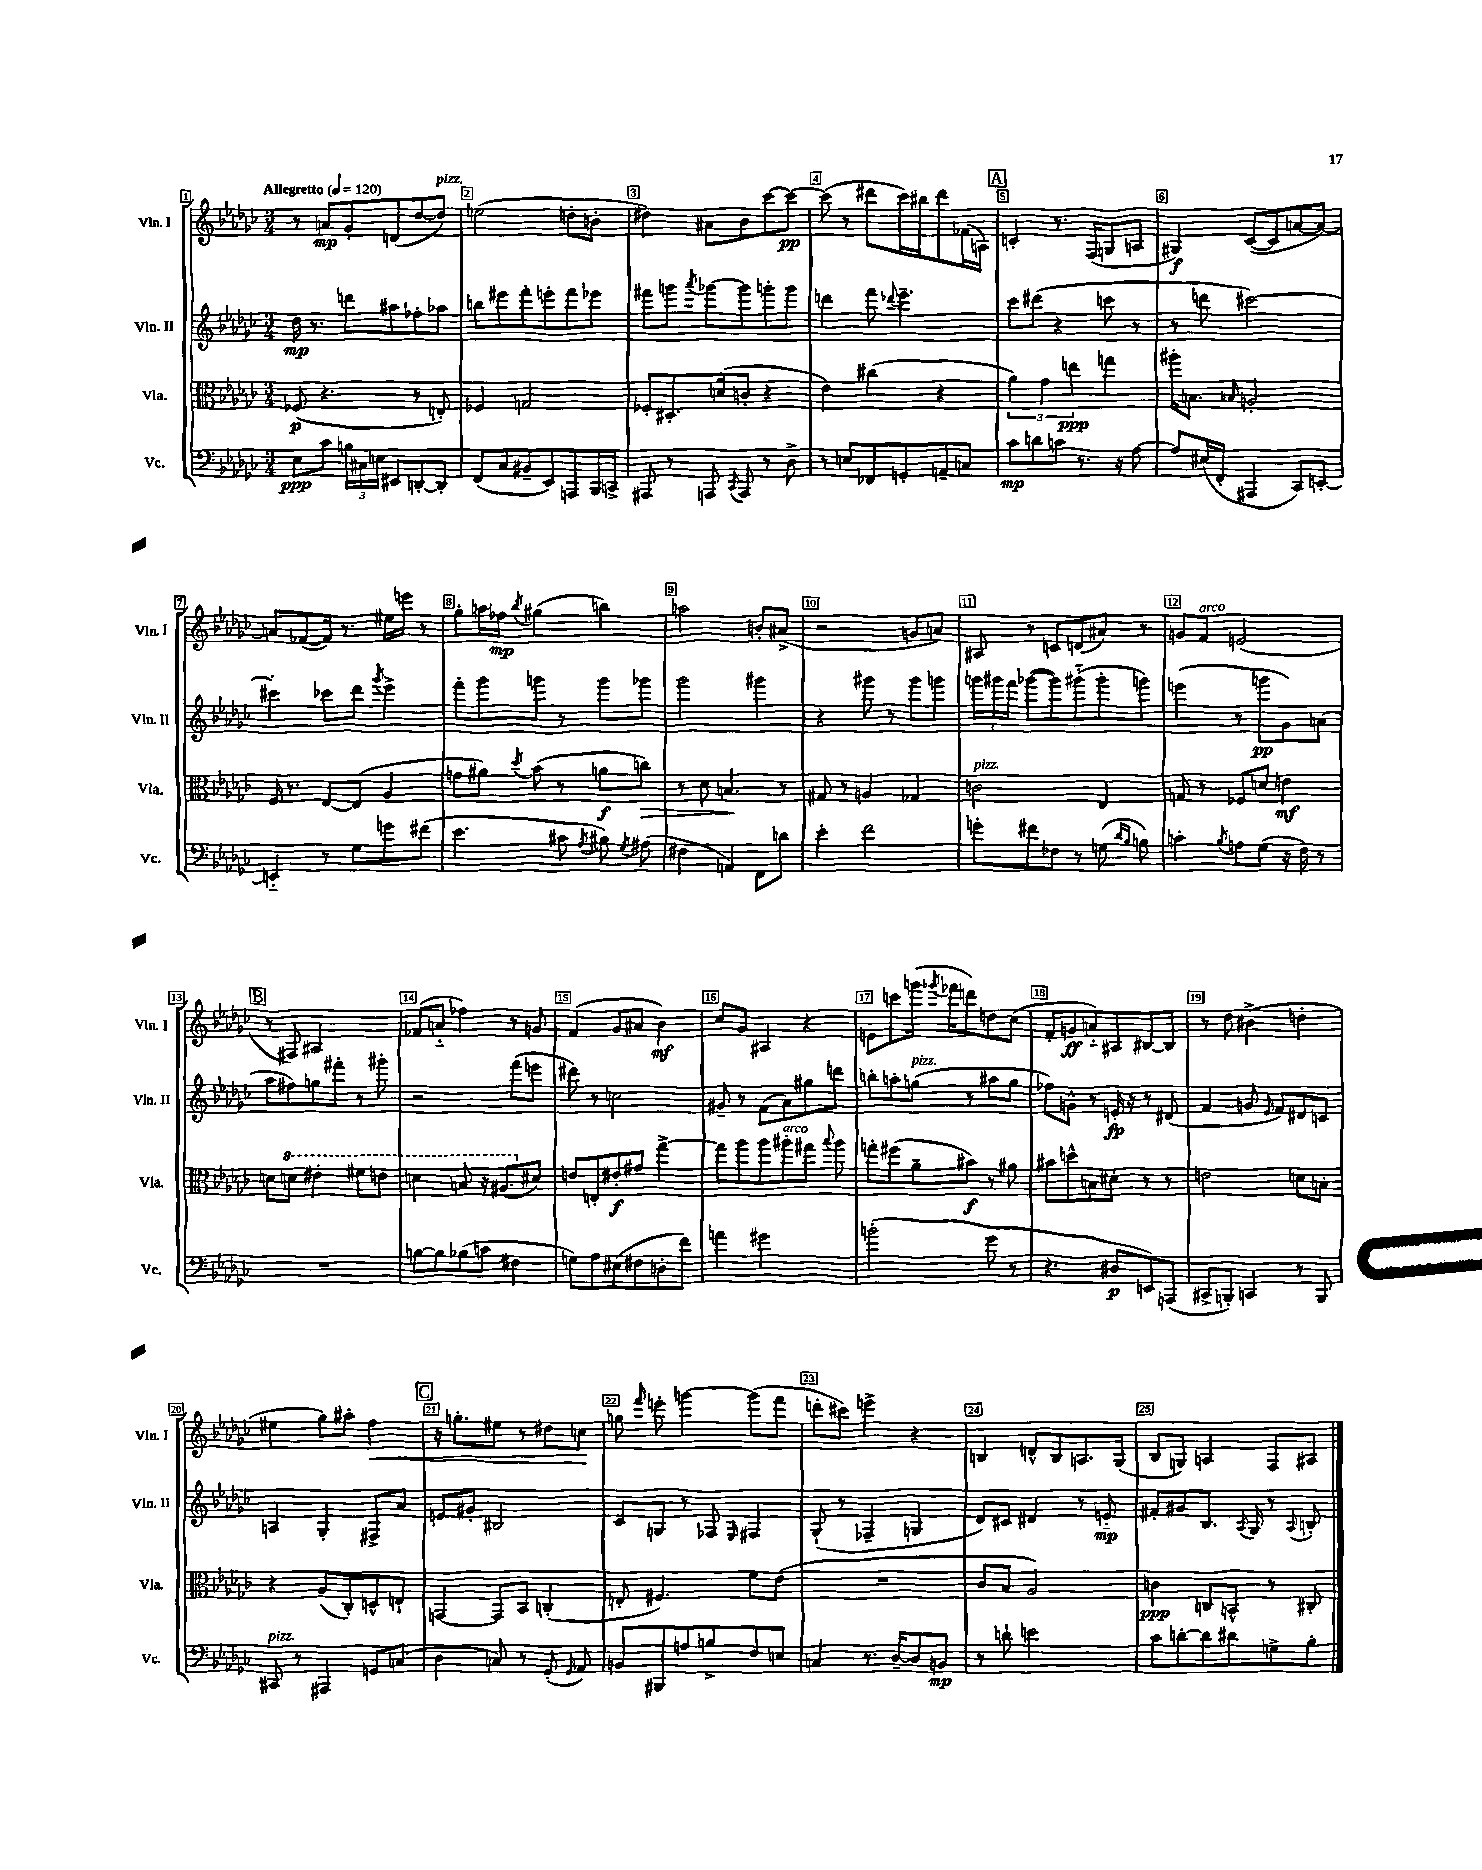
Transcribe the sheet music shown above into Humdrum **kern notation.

**kern	**kern	**kern	**kern
*staff4	*staff3	*staff2	*staff1
*clefF4	*clefC3	*clefG2	*clefG2
*k[b-e-a-d-g-c-]	*k[b-e-a-d-g-c-]	*k[b-e-a-d-g-c-]	*k[b-e-a-d-g-c-]
*M3/4	*M3/4	*M3/4	*M3/4
*MM120	*MM120	*MM120	*MM120
8E-\L	(8F-/	16dd-\	8r
.	.	8.r	.
8c-\J	4.r	.	8a/L
24B\LL	.	8ddd\L	8g-'/
24C#\	.	.	.
24E\JJ	.	.	.
8EE#/L	.	8aa#\	(8d/
[8DD'/	8r	8ff-'\	[8dd-/
8DD'/]J	8E'/)	8aa-\J	8dd-/]J)
=	=	=	=
(8FF/L	4F-/	8bb\L	(2ee\
8C-/	.	8eee#\	.
8BB#~/	2G/	8fff'\	.
8EE-/)	.	8eee'\	.
8AAA/	.	8fff\	8dd'\L
16BBB-/L	.	8eee-\J	8b'\J
16CC^/JJ	.	.	.
=	=	=	=
8AAA#/	8F-'/L	8fff#\L	4dd#\)
8r	8.D#'/	8ggg\J	.
.	.	8qaaa-/	.
8AAA/	.	[8ggg-\L	8a#\L
.	(16d/k	.	.
8qCC-/	.	.	.
8AAA/	8c'/J	8ggg-\]	8b-\
8r	4r	8ggg'\	[8ccc-\
8D-^\	.	8ggg\J	8ccc-\_J
=	=	=	=
8r	4e-\)	4ddd\	(8ccc-\]
8E/L	.	.	8r
8FF-/	(4cc#\	8fff\	8ddd#\L
.	.	8qqddd-/	.
8GG'/	.	4.eee-~\	16ccc-\L)
.	.	.	16bb#\J
8AA~/	4r	.	8ddd#\
8C/J	.	.	(16f-\L
.	.	.	16A\JJ)
=	=	=	=
8c-\L	6a-\)	8ccc-\L	4c'/
8d\	.	(8ddd#\J	.
.	6g-\	.	.
8c\J	.	4r	8.r
.	6ee\	.	.
8.r	.	.	.
.	.	.	(16F/LK
.	4gg\	8ccc\	8G/
16r	.	.	.
[8A-\	.	8r	8A/J
=	=	=	=
8A-/]L	16aa#'\LK	8r	4G#/)
.	8.B\J	.	.
(16E#/L	.	8ddd\	.
16FF'/JJ	.	.	.
.	16qqB-/	.	.
4AAA#/	2A'/	[2ccc#\)	([8c-/L
.	.	.	8c-/]
8CC-/L)	.	.	[8a/
[8EE'/J	.	.	8a/_J)
=	=	=	=
4EE'~/]	16F/	4ccc#'\]	8a/]L
.	8.r	.	.
.	.	.	([8f-/
8r	[8E-/L	8ccc-\L	16f-/]Jk)
.	.	.	8.r
8G-\L	(8E-/]J	8ddd-\J	.
.	.	8qggg-/	.
8g\	4A-/	4eee-^\	16ee#\LL
.	.	.	16eee\JJ
(8f#\J	.	.	8r
=	=	=	=
4.e-\	8g\L	8fff'\L	8gg-'\L
.	8a#\J)	8ggg-\	16aa\L
.	.	.	16ff-\JJ
.	8qdd-/	.	8qbb-/
.	(8b-\	8ggg\J	(4gg#\
8c#\	8r	8r	.
8qA-/	.	.	.
8B#\)	8a\L	8ggg\L	4bb\)
8qG-/	.	.	.
(8A#\	8cc\J)	8ggg-\J	.
=	=	=	=
4F#\	8r	2ggg-\	2aa\
.	8d-\	.	.
4AA/)	4.B/	.	.
8FF\L	.	4ggg#\	8b'/L
8d\J	8r	.	(8a#^/J
=	=	=	=
4e-'\	8G#/	4r	2r
.	8r	.	.
2f\	4A/	8ggg#\	.
.	.	8r	.
.	4G-/	8ggg#\L	8g/L
.	.	8ggg\J	8a/J)
=	=	=	=
8g'\L	2c\	24ggg\LL	8A#/
.	.	24ggg#\	.
.	.	24fff\JJ	.
8f#\	.	([8ggg-\L	8r
8F-\J	.	8ggg-\])	8c/L
8r	.	(8ggg#'~\	(8d/
(8G\	4E-/	8ggg#'\	8a#/J)
16qqd-/LL	.	.	.
16qqB-/JJ	.	.	.
8B\)	.	8ggg\J)	8r
=	=	=	=
4c'\	8G/	(4eee\	8g/L
.	8r	.	8f/J
8qB-/	.	.	.
8A\L	8F-/L	8r	(2e/
(8G-\J	8d/J	8ggg\L	.
16r	4e\	8g-\)	.
16F\)	.	.	.
8r	.	(8a\J	.
=	=	=	=
2.r	8d\L	8aa-\L	8r
.	8dd\J	8ff#\)	8F#/)
.	4ee#'\	8gg\	2A#/
.	.	8fff#'\J	.
.	8ff#\L	8r	.
.	8ee\J	8ggg#'\	.
=	=	=	=
[8B\L	4dd\	2r	(8f-/L
8B\]	.	.	8a'~/J
(8B-\	8b/	.	4ff-\)
8c\J	16r	.	.
.	(8.a#/L	.	.
4F#\	.	(8fff\L	8r
.	8d#/J)	8eee\J	8g/
=	=	=	=
8G\L)	8e/L	8ddd#\)	(4f/
8A-\	8E'/	8r	.
(8E#\	8e#'/	2cc\	8g-/L
8F#\	8g#/J	.	8a#/J
8D'\	[4gg-^\	.	4b-\)
8f\J)	.	.	.
=	=	=	=
4a\	8gg-\]L	8g#~/	8cc-/L
.	8aa-\	8r	8g-/J
2g#\	8aa-\	(8f\L	4A#/
.	8aa#'\	8a-\)	.
.	8gg#\J	8gg#\	4r
.	8qqbb-/	.	.
.	8aa#\	8ddd\J	.
=	=	=	=
(2b'\	8gg'\L	8bb'\L	8e\L
.	(8ff#\	8aa'\	8ccc\
.	8a-~\	(8gg\J	(16ggg\Jk
.	.	.	8qggg-/
.	.	.	16fff-\LK
.	8b#\J)	8r	8ddd\)
8g-\	8r	8aa#\L	8dd\
8r	8a#\	8gg\J	(8cc-\J
=	=	=	=
4.r	8b#\L	8ff-\L)	8f'/L
.	8dd^^\	8g^^\J	8g/
.	8B\	8r	8a'~/)
8D#/L	8d#'\J	16e'/	8A#/
.	.	16r	.
8EE/)	8r	8r	[8B#/
(8AAA/J	8r	(8d#/	8B#/]J
=	=	=	=
8CC#^/L	2e\	4f/	8r
8BBB'/J)	.	.	8dd-\
4CC/	.	8g/	(4b#^\
.	.	16qqe-/	.
.	.	8f/L)	.
8r	8d\L	8d#/	4dd'\
8BBB/	8B'\J	8c/J	.
=	=	=	=
8CC#/	4r	4A/	4ee#\
8r	.	.	.
4AAA#/	(8A-/L	4G-'/	8gg-\L)
.	8C-'/)	.	8aa#'\J
8GG/L	8D^^/	8F#^/L	4ff\
(8C/J	8E`/J	8a-/J	.
=	=	=	=
4D-\	[4GG/	8e/L	16r
.	.	.	8.gg'\L
.	.	8g#'/J	.
8C/)	8GG/]L	2B#/	8ee#\J
8r	8BB-/J	.	8r
(8GG-'/	(4C'/	.	8dd#\L
16qqGG-/	.	.	.
8AA-/)	.	.	8cc\J
=	=	=	=
8BB/L	8E'/	8c-/L	8gg\
.	.	.	16qqfff/
8BBB#/	4.F#/)	8G/J	8eee'\
8A/	.	8r	[4ggg\
8B^/	.	8F-/	.
.	.	16qqE-/	.
8F/	8f\L	4F#/	(8ggg\]L
8E/J	(8e-\J	.	8fff\J
=	=	=	=
4C/	2.r	(8G-`/	8ddd'\L
.	.	8r	8ccc#\J)
8.r	.	4F-~/	4eee^\
[16D-~/LK	.	.	.
8D-/]	.	4G/	4r
8BB/J	.	.	.
=	=	=	=
8r	8c-/L	8d-/L)	4B/
8d`\	8B-/J	8c#/J	.
2e\	2A-/)	4d#/	8d^^/L
.	.	.	8B/
.	.	8r	8.A/
.	.	8e'~/	.
.	.	.	(16G-/Jk
=	=	=	=
8c-\L	4c\	8f#'/L	8B-/L
[8d'\	.	8g#/	8G/J)
8d\]	8C/L	8.B-/J	4A/
8d#\	8BB^^/J	.	.
.	.	8qA-/	.
.	.	16G-/	.
8G^\	8r	8r	8F/L
.	.	8qqA-/	.
8B-'\J	8C#'/	8B'/	8A#/J
==	==	==	==
*-	*-	*-	*-
